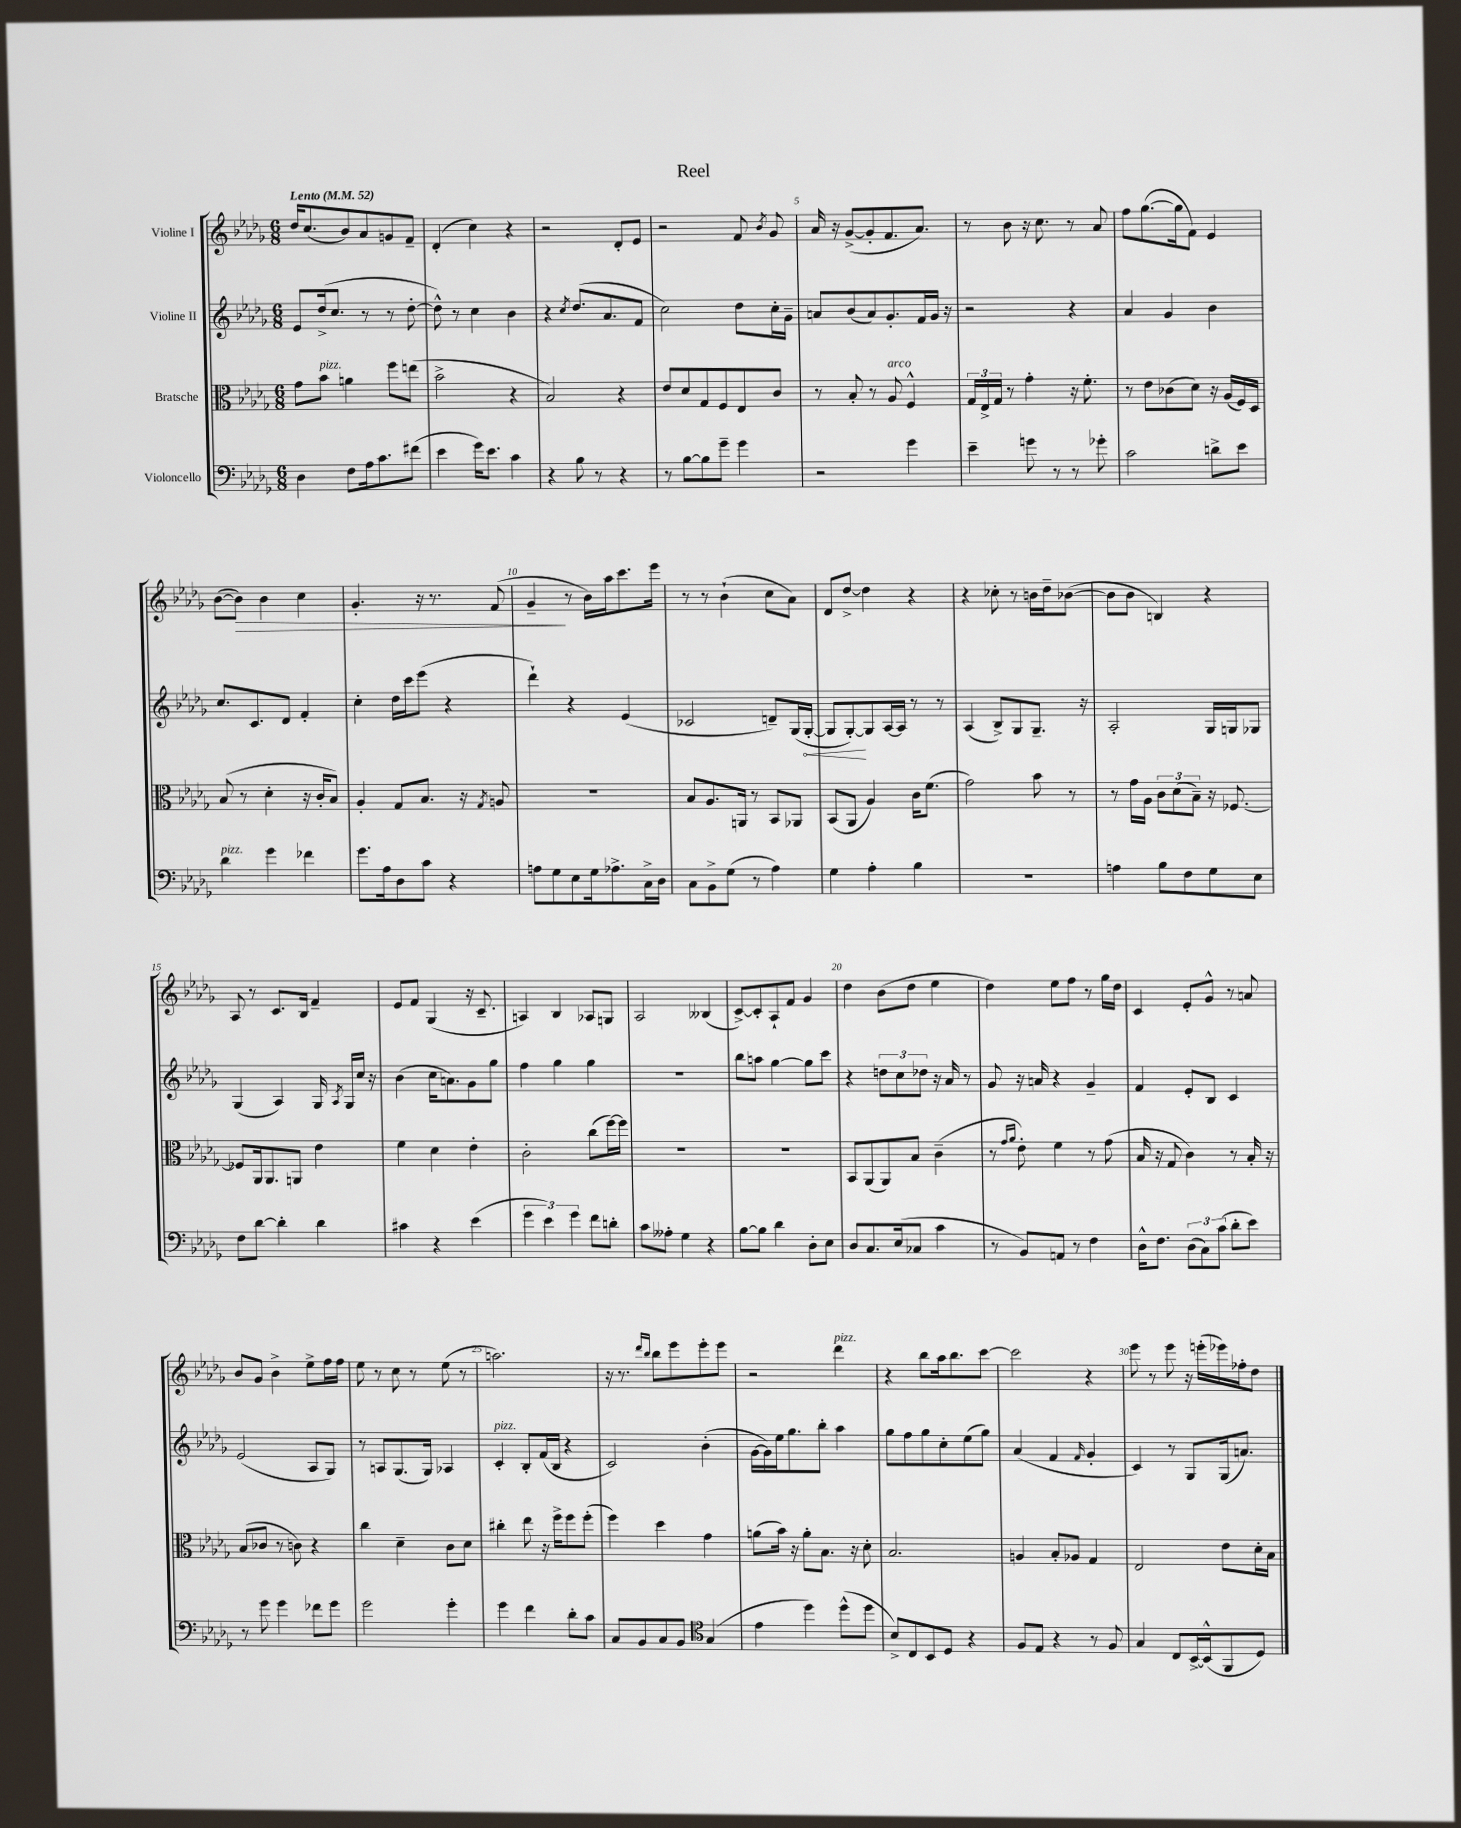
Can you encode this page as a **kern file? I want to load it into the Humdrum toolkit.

**kern	**kern	**kern	**kern
*staff4	*staff3	*staff2	*staff1
*clefF4	*clefC3	*clefG2	*clefG2
*k[b-e-a-d-g-]	*k[b-e-a-d-g-]	*k[b-e-a-d-g-]	*k[b-e-a-d-g-]
*M6/8	*M6/8	*M6/8	*M6/8
*MM52	*MM52	*MM52	*MM52
4D-	8g-	8e-	16dd-
.	.	.	(8.cc
.	8b-	(16dd-^	.
.	.	8.cc	.
8F	4a	.	8b-)
16A-	.	8r	8a-
8.c	.	.	.
.	8ff	8r	8g
(8f#	(8ee	[8dd-'	8f~
=	=	=	=
4e-	2b-^	8dd-^^])	(4d-'
.	.	8r	.
16g-)	.	4cc	4cc)
8.e-	.	.	.
4c	4r	4b-	4r
=	=	=	=
4r	2B-)	4r	2r
.	.	8qcc	.
8B-	.	(8.dd-	.
8r	.	.	.
.	.	8.a-	.
4r	4r	.	8d-'
.	.	8f	8e-
=	=	=	=
8r	8e-	2cc)	2r
[8B-	8d-	.	.
8B-]	8G-	.	.
8g-~	8F	.	.
4g-	8E-	8dd-	8f
.	.	.	8qb-
.	8c	16cc'	8g-
.	.	16g-~	.
=	=	=	=
2r	8r	8a	16a-
.	.	.	16r
.	8B-'	(8b-	([8g-^
.	8r	8a)	8g-']
.	8A-	8.g-'	8.f
4g-	4F^^	.	.
.	.	16f	8.a-)
.	.	16g-	.
.	.	16r	.
=	=	=	=
4e-~	24G-	2r	8r
.	24E-^	.	.
.	24G-	.	.
.	8r	.	8b-
8g	4g-'	.	16r
.	.	.	8.cc
8r	.	.	.
8r	16r	4r	8r
.	8.f'	.	.
8g-'	.	.	8a-
=	=	=	=
2c	8r	4a-	8ff
.	8e-	.	([8.gg-
.	(8c-	4g-	.
.	.	.	16gg-]
.	8d-)	.	8f)
8d^	16r	4b-	4e-
.	(16A-	.	.
8e-	16F)	.	.
.	16D-	.	.
=	=	=	=
4d-	(8B-	8.cc	([8b-
.	8r	.	8b-])
.	.	8.c	.
4g-	4d-'	.	4b-
.	.	8d-	.
4f-	16r	4f'	4cc
.	16c'	.	.
.	8B-)	.	.
=	=	=	=
8.g-	4A-'	4cc'	4.g-'
16A-	.	.	.
8D-	8G-	16dd-	.
.	.	16ccc	.
8c	8.B-	(8eee-	16r
.	.	.	8.r
4r	.	4r	.
.	16r	.	.
.	8qG-	.	.
.	8A	.	(8f
=	=	=	=
8A	2.r	4ddd-`)	4g-~
8G-	.	.	.
8E-	.	4r	8r
16G-	.	.	16b-)
8.A-^	.	.	16aa-
.	.	(4e-	8.ccc
16C^	.	.	.
16D-	.	.	16eee-
=	=	=	=
8C	8B-	2c-	8r
8BB-^	8.A-	.	8r
(8G-	.	.	(4b-`
.	16AA	.	.
8r	8r	.	.
4A-)	8BB-	8d~)	8cc
.	8AA-	(16G-	8a-)
.	.	[16G-'	.
=	=	=	=
4G-	(8BB-	8G-]	8d-
.	8AA-	[8G-')	[8dd-^
4A-'	4A-)	8G-]	4dd-]
.	.	[16A-	.
.	.	16A-]	.
4B-	16c	8r	4r
.	(8.f	.	.
.	.	8r	.
=	=	=	=
2.r	2g-)	(4A-	4r
.	.	8B-^)	8cc-'
.	.	8G-	8r
.	8b-	8.G-~	16b
.	.	.	16dd-~
.	8r	.	([8b-
.	.	16r	.
=	=	=	=
4A	8r	2A-'	8b-]
.	16g-	.	8b-
.	16A-	.	.
8B-	12c	.	4B)
.	(12d-	.	.
8F	.	.	.
.	12B-~)	.	.
8G-	16r	16G-	4r
.	[8.F-	16G	.
8E-	.	8G-	.
=	=	=	=
8F	8F-]	(4G-	8A-
[8d-	16AA-	.	8r
.	8.AA-	.	.
4d-']	.	4A-)	8.c
.	8AA	.	.
.	.	.	16B-
4d-	4e-	16G-	4f~
.	.	8qA-	.
.	.	16G-	.
.	.	16cc	.
.	.	16r	.
=	=	=	=
4c#	4f	(4b-	8e-
.	.	.	8f
4r	4d-	16cc	(4G-
.	.	8.a)	.
(4e-	4e-'	8g-	16r
.	.	.	8.c~
.	.	8gg-	.
=	=	=	=
6g-	2c'	4ff	4A)
6e-)	.	.	.
.	.	4gg-	4B-
6g-	.	.	.
8f	(8cc	4gg-	8A-
8d'	[16ff)	.	8G
.	16ff]	.	.
=	=	=	=
8c	2.r	2.r	2A-
8A--'	.	.	.
4G-	.	.	.
4r	.	.	(4B--
=	=	=	=
[8B-	2.r	8bb-	[8c^)
8B-]	.	8aa	8c']
4d-	.	[4gg-	8A-`
.	.	.	8f
8D-'	.	8gg-]	4g-
8E-	.	8ccc	.
=	=	=	=
8D-	8BB-	4r	4dd-
8.C	(8AA-	.	.
.	8AA-)	12dd	(8b-
(16E-	.	.	.
.	.	12cc	.
8C-	8B-	.	8dd-
.	.	12dd-	.
4c	(4c~	16r	4ee-
.	.	16a-	.
.	.	8r	.
=	=	=	=
8r	8r	8g-	4dd-)
.	16qqg-	.	.
.	16qqa-	.	.
8BB-)	8e-')	16r	.
.	.	16a	.
8AA	4f	4r	8ee-
8r	.	.	8ff
4F	8r	4g-~	8r
.	(8g-	.	16gg-
.	.	.	16dd-
=	=	=	=
16D-^^	16B-	4f	4c
8.F	16r	.	.
.	8G-	.	.
(12D-	4c)	8e-'	8e-'
12C)	.	.	.
.	.	8B-	8g-^^
(12c	.	.	.
8d-'	8r	4c	8r
8e-)	16B-'	.	8a
.	16r	.	.
=	=	=	=
8r	(8B-	(2e-	8b-
8g-	8c-	.	8g-
4g-	8r	.	4b-^
.	8c)	.	.
8f-	4r	8A-	8ee-^
8g-	.	8G-)	16ff
.	.	.	16ff
=	=	=	=
2g-	4cc	8r	8ee-
.	.	8A	8r
.	4d-~	(8.G-	8cc
.	.	.	8r
.	.	16G-)	.
4g-'	8c	4A-	(8ee-
.	8d-	.	8r
=	=	=	=
4g-	4cc#'	4c'	2.aa)
4f	8ee-	8B-'	.
.	16r	(16f	.
.	16ff^	16B-	.
8d-'	8ff	4r	.
8c	(8ff'	.	.
=	=	=	=
8C	4ff)	2c)	16r
.	.	.	8.r
8BB-	.	.	.
.	.	.	16qqddd-
.	.	.	16qqbb-
8C	4dd-	.	8bb-
8BB-	.	.	8eee-
*clefC4	*	*	*
(4G-	4g-	(4b-'	8eee-'
.	.	.	8eee-
=	=	=	=
4e-	(8a	[16g-	2r
.	.	16g-])	.
.	16b-)	16ee-	.
.	16r	8.gg-	.
4dd-)	8a'	.	.
.	8.B-	8bb-'	.
(8dd-^^	.	4aa-	4ddd-
.	16r	.	.
8dd-	8d-'	.	.
=	=	=	=
8B-^)	2.B-	8gg-	4r
8C	.	8ff	.
8BB-	.	8gg-	8bb-
8D-	.	8cc'	16aa-
.	.	.	8.bb-
4r	.	(8ee-	.
.	.	8gg-)	[8ccc
=	=	=	=
8F	4A	(4a-	2ccc]
8E-	.	.	.
4r	8B-'	4f	.
.	8A-	.	.
.	.	16qqf	.
8r	4G-	4g-'	4r
8F	.	.	.
=	=	=	=
4G-	2E-	4c)	8eee-
.	.	.	8r
8C	.	8r	8eee-
[16BB-^	.	8G-	16r
(16BB-^^]	.	.	(16eee'
8FF	8e-	(16G-	16eee-)
.	.	8.a)	16ff-'
8D-)	16d-'	.	8dd-
.	16B-	.	.
==	==	==	==
*-	*-	*-	*-
